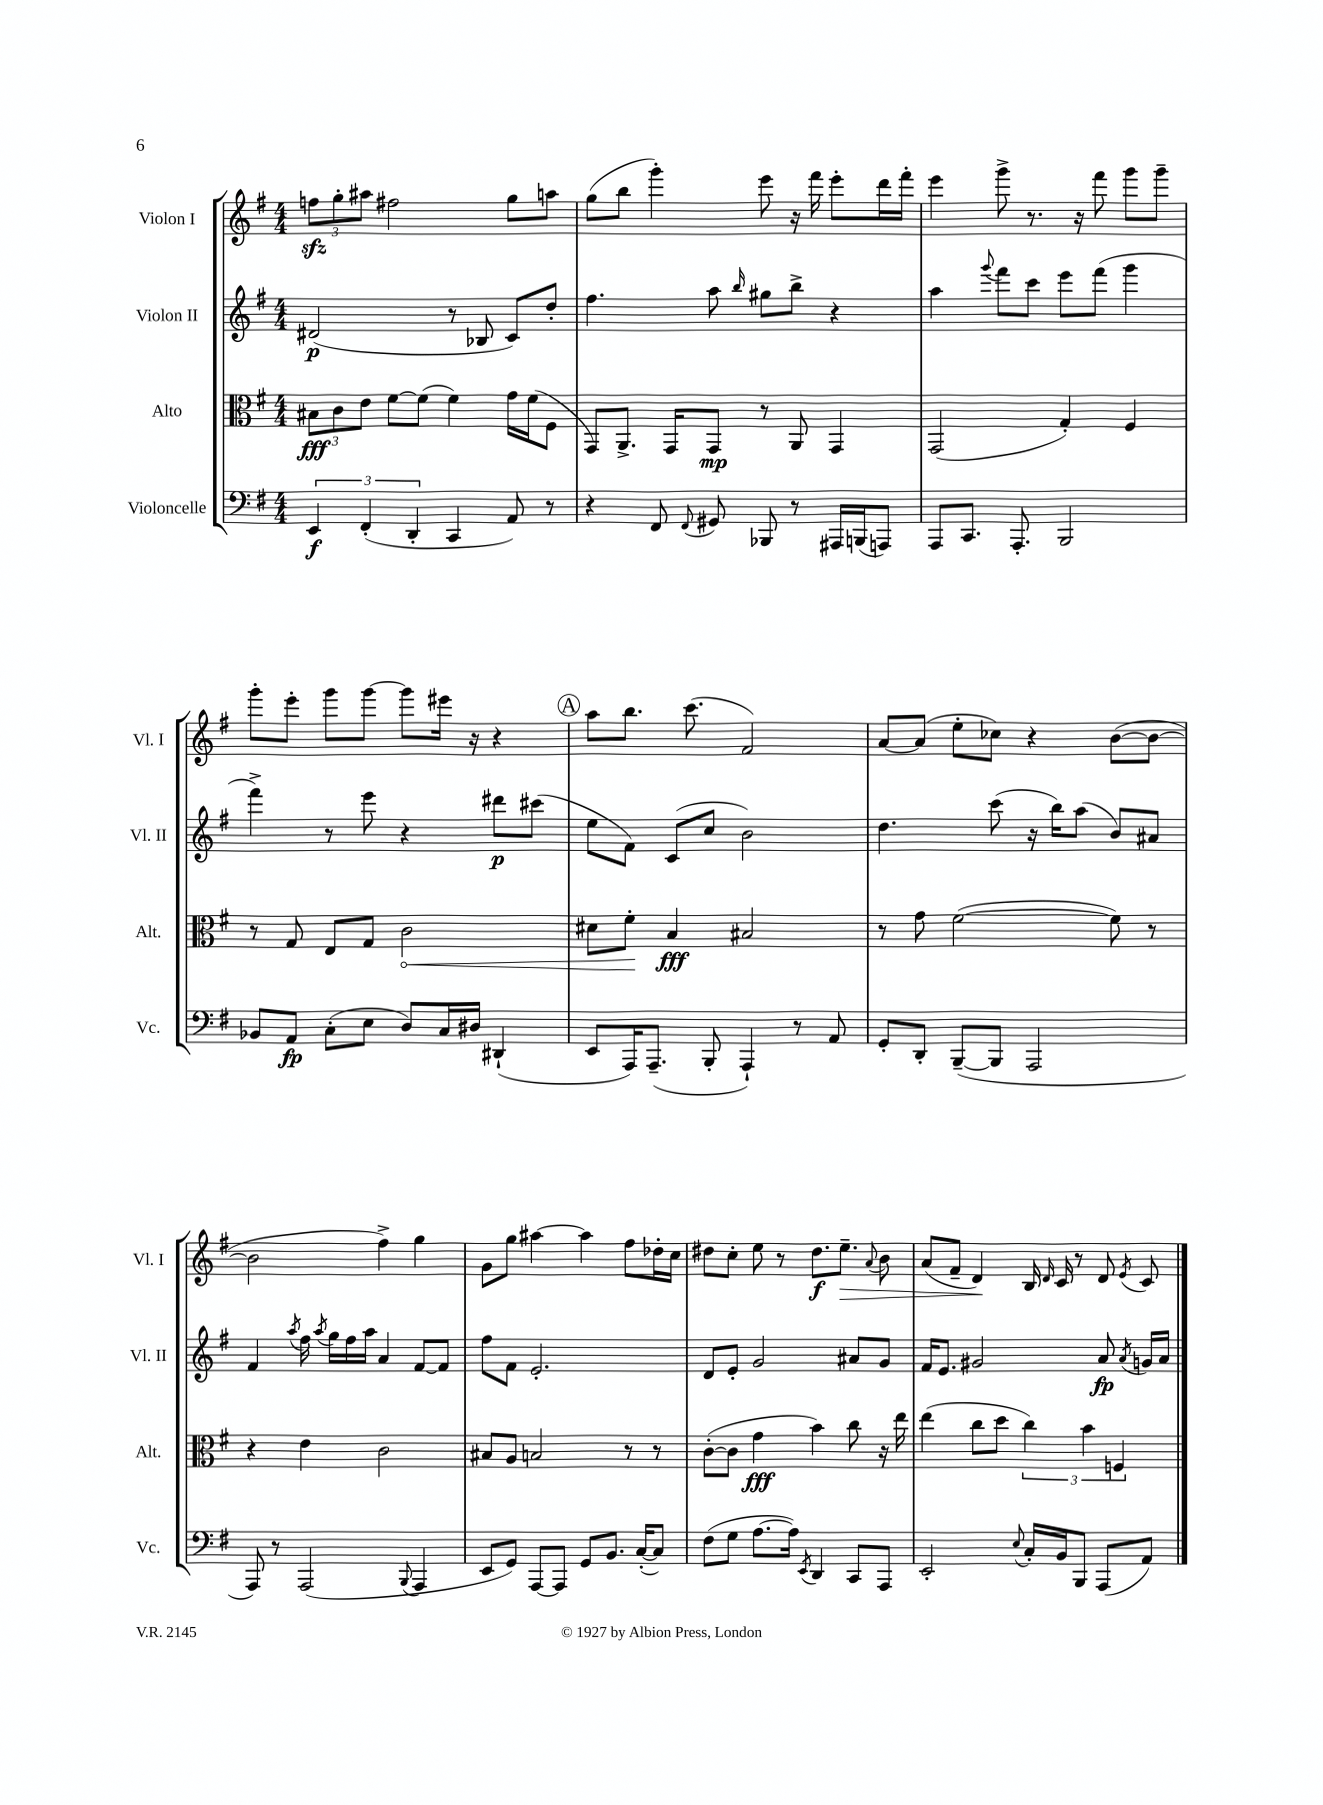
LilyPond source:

<<
\new StaffGroup <<
\new Staff = "s0" \with { instrumentName = "Violon I" shortInstrumentName = "Vl. I" } {
    \clef treble \key g \major \numericTimeSignature \time 4/4
    \autoBeamOff \tuplet 3/2 { f''8[\sfz g''8-. ais''8] } fis''2 g''8[ a''8] |
    g''8[( b''8] g'''4-.) e'''8 r16 fis'''16 e'''8[-. d'''16 fis'''16]-. |
    e'''4 g'''8-> r8. r16 fis'''8 g'''8[ g'''8]-- |
    g'''8[-. e'''8]-. g'''8[ g'''8]~ g'''8[ eis'''16] r16 r4 |
    \mark \markup { \circle "A" } a''8[ b''8.] c'''8.( fis'2) |
    a'8[~ a'8]( e''8[-. ces''8]) r4 b'8[~( b'8]~ |
    b'2 fis''4->) g''4 |
    g'8[ g''8] ais''4~ ais''4 fis''8[ des''16-. c''16] |
    dis''8[ c''8]-. e''8 r8 dis''8.[\f e''8.]--\> \appoggiatura { a'8 } b'8 |
    a'8[( fis'8]-- d'4\!) b16 \grace { d'16 } c'16 r8 d'8 \acciaccatura { e'8 } c'8 \bar "|." |
}
\new Staff = "s1" \with { instrumentName = "Violon II" shortInstrumentName = "Vl. II" } {
    \clef treble \key g \major \numericTimeSignature \time 4/4
    \autoBeamOff dis'2\p( r8 bes8 c'8[) d''8]-. |
    fis''4. a''8 \grace { b''16 } gis''8[ b''8]-> r4 |
    a''4 \appoggiatura { g'''8 } fis'''8[ c'''8] e'''8[ fis'''8]( g'''4 |
    fis'''4->) r8 e'''8 r4 dis'''8[\p cis'''8]( |
    \mark \markup { \circle "A" } e''8[ fis'8]) c'8[( c''8] b'2) |
    d''4. c'''8( r16 b''16[) a''8]( b'8[) ais'8] |
    fis'4 \acciaccatura { a''8 } fis''16 \acciaccatura { a''8 } g''16[ fis''16 a''16] a'4 fis'8[~ fis'8] |
    fis''8[ fis'8] e'2.-. |
    d'8[ e'8]-. g'2 ais'8[ g'8] |
    fis'16[ e'8.] gis'2 a'8\fp \acciaccatura { a'8 } g'16[ a'16] \bar "|." |
}
\new Staff = "s2" \with { instrumentName = "Alto" shortInstrumentName = "Alt." } {
    \clef alto \key g \major \numericTimeSignature \time 4/4
    \autoBeamOff \tuplet 3/2 { bis8[\fff c'8 e'8] } fis'8[~ fis'8]( fis'4) g'16[ fis'16( fis8] |
    g,8[) a,8.]-> g,16[ g,8]\mp r8 a,8 g,4 |
    g,2( g4-.) fis4 |
    r8 g8 e8[ g8] \once \override Hairpin.circled-tip = ##t c'2\< |
    \mark \markup { \circle "A" } dis'8[ fis'8]-.\! b4\fff bis2 |
    r8 g'8 fis'2~( fis'8) r8 |
    r4 e'4 c'2 |
    bis8[ a8] b2 r8 r8 |
    c'8[~-.( c'8] g'4\fff b'4) c''8 r16 e''16 |
    e''4( c''8[ d''8] \tuplet 3/2 { c''4) b'4 f4 } \bar "|." |
}
\new Staff = "s3" \with { instrumentName = "Violoncelle" shortInstrumentName = "Vc." } {
    \clef bass \key g \major \numericTimeSignature \time 4/4
    \autoBeamOff \tuplet 3/2 { e,4\f fis,4-.( d,4-. } c,4 a,8) r8 |
    r4 fis,8 \appoggiatura { fis,8 } gis,8 bes,,8 r8 ais,,16[ b,,16( a,,8]) |
    a,,8[ c,8.] a,,8.-. b,,2 |
    bes,8[ a,8]\fp c8[-.( e8] d8[) c16 dis16] dis,4-!( |
    \mark \markup { \circle "A" } e,8[ a,,16) a,,8.]--( b,,8-. a,,4-!) r8 a,8 |
    g,8[-. d,8]-. b,,8[~--( b,,8] a,,2 |
    a,,8) r8 a,,2( \appoggiatura { b,,8 } a,,4 |
    e,8[ g,8]) a,,8[~ a,,8] g,8[ b,8.] c16[~-.( c8]) |
    fis8[( g8] a8.[~ a16]) \acciaccatura { e,8 } d,4 c,8[ a,,8] |
    e,2-. \appoggiatura { e8 } c16[-. b,16 b,,8] a,,8[( a,8]) \bar "|." |
}
>>
>>
\layout { \context { \Score \remove "Bar_number_engraver" } }
